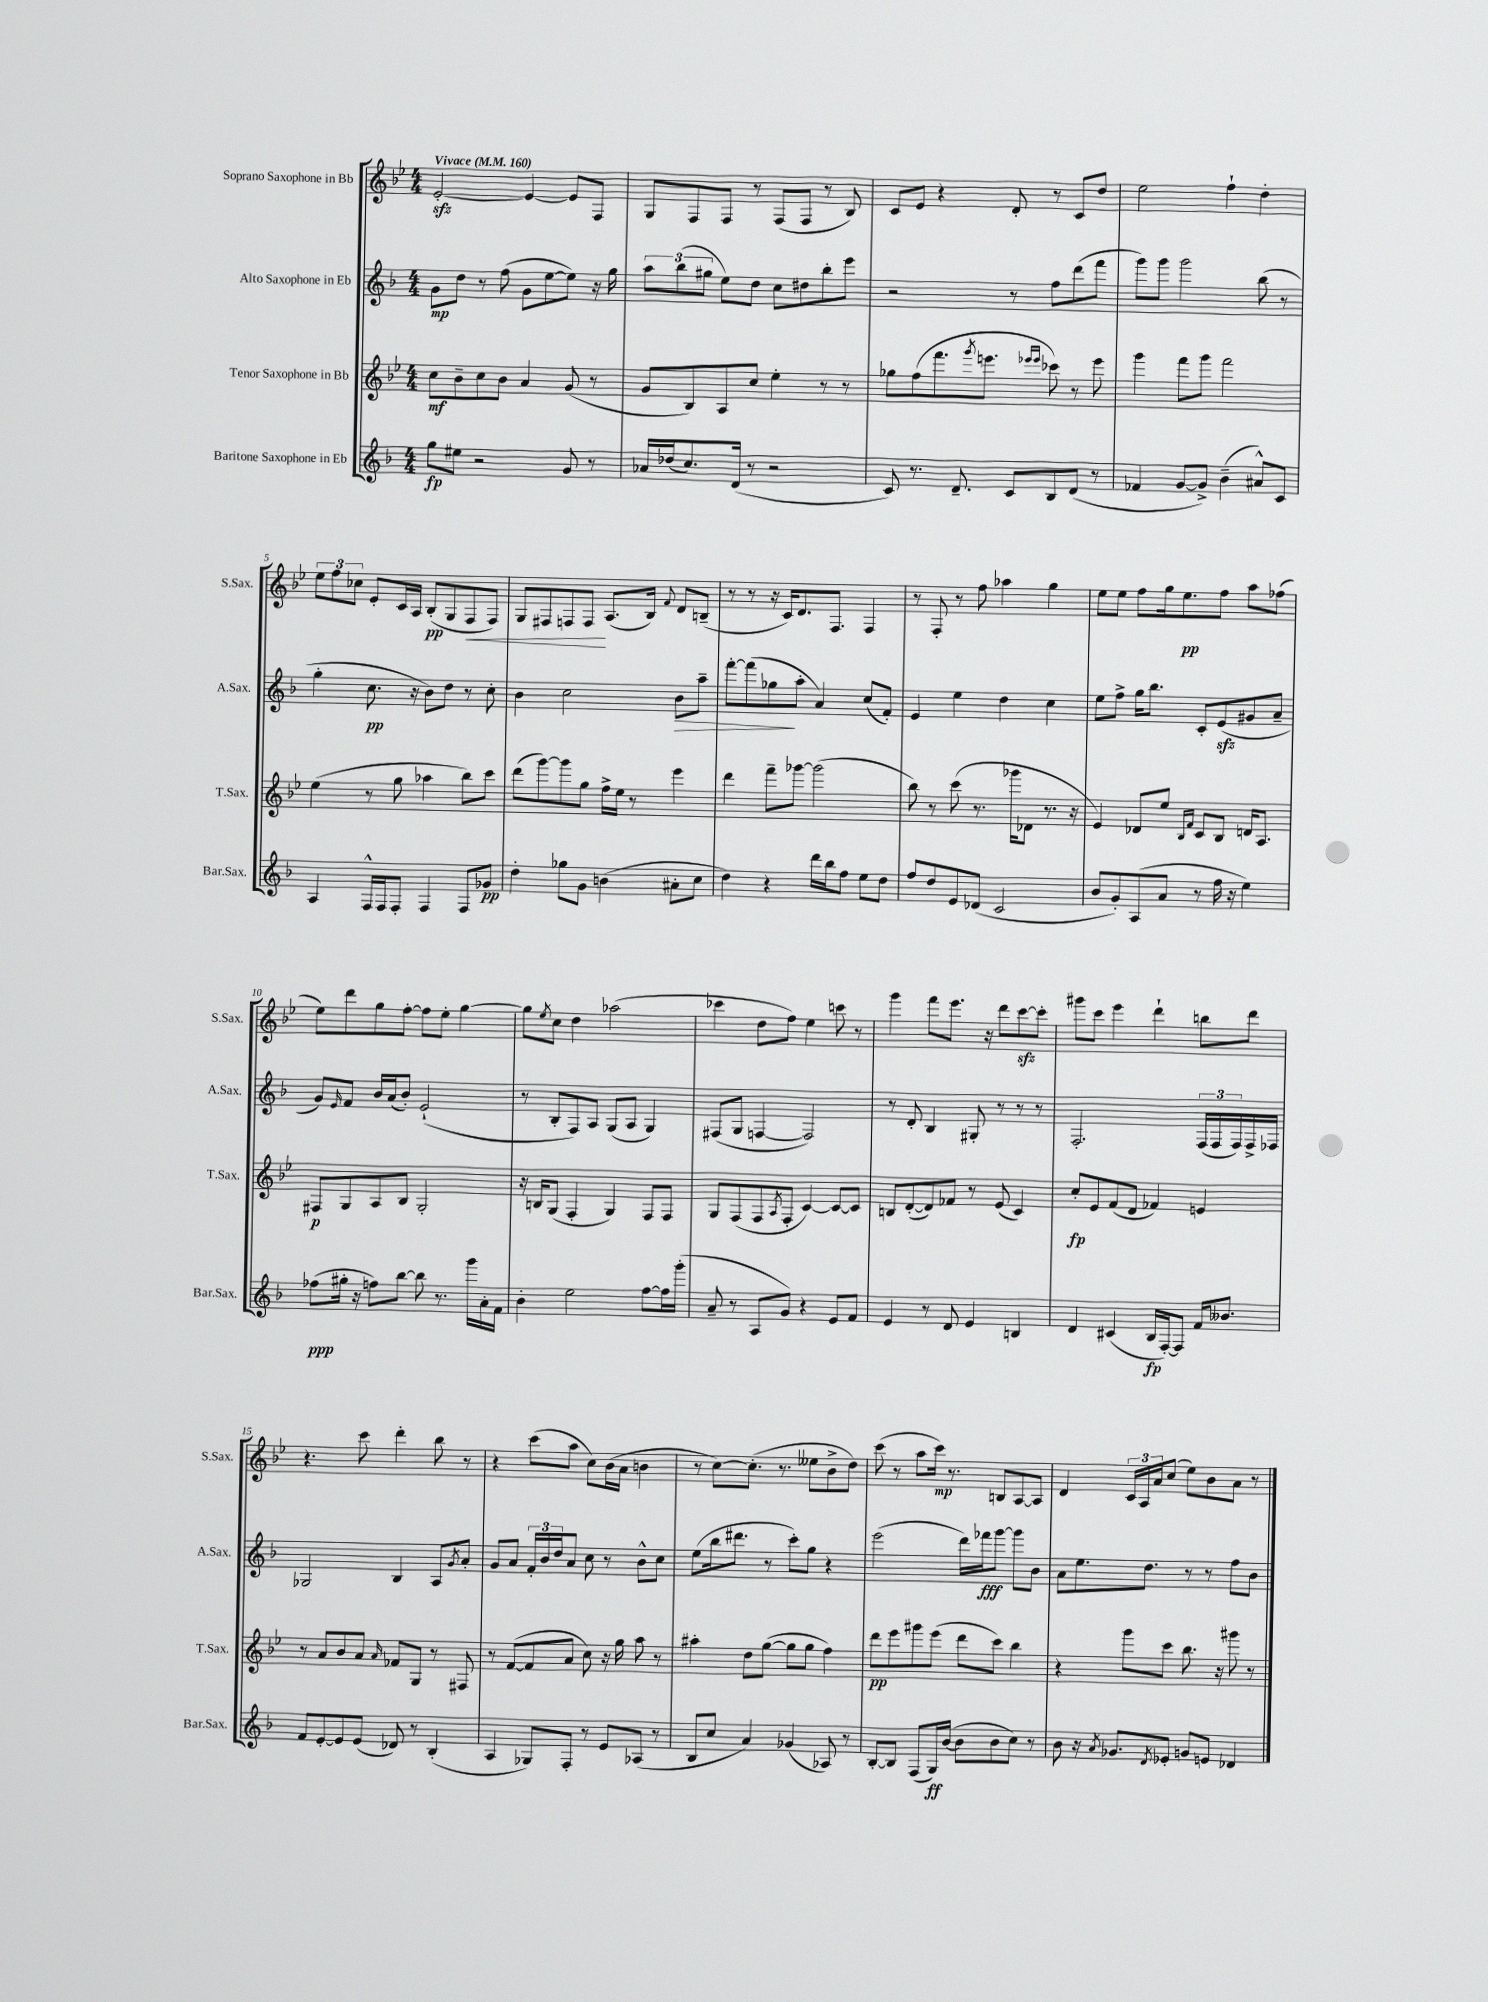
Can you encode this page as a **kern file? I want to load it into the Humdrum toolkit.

**kern	**kern	**kern	**kern
*staff4	*staff3	*staff2	*staff1
*clefG2	*clefG2	*clefG2	*clefG2
*k[b-]	*k[b-e-]	*k[b-]	*k[b-e-]
*M4/4	*M4/4	*M4/4	*M4/4
*MM160	*MM160	*MM160	*MM160
8gg	8cc	8g	[2e-'
8ee#	8b-~	8dd	.
2r	8cc	8r	.
.	8b-	(8ff	.
.	4a	8g	4e-_
.	.	[8ee	.
8g	(8g	8ee])	8e-]
8r	8r	16r	8F
.	.	16gg	.
=	=	=	=
16a-	8g	12aa	8G
(16dd-	.	.	.
.	.	(12bb-	.
8.cc)	8B-)	.	8F
.	.	12gg#	.
.	8A	8ee)	8F
(16d	.	.	.
8r	8cc	8dd	8r
2r	4ee-'	8cc	(8F
.	.	8dd#	8F
.	8r	8bb-'	8r
.	8r	8eee	8B-)
=	=	=	=
8c)	8gg-	2r	8c
8.r	(8ff	.	8e-
.	8.fff	.	4r
8.d~	.	.	.
.	8qggg	.	.
.	8.eee	.	.
8c	.	8r	8d'
.	16qqeee-	.	.
.	16qqeee-	.	.
8B-	8ccc-)	8ff	8r
(8d	8r	(8ddd	8c
8r	8eee-	8fff	8dd
=	=	=	=
4f-	4ggg	8ggg)	2ee-
.	.	8ggg	.
[8g	8fff	2ggg	.
8g^])	8ggg	.	.
(4b-~	2fff	.	4ff`
8a#^^)	.	(8bb-	4dd'
8c	.	8r	.
=	=	=	=
4A	(4ee-	4gg'	12ee-
.	.	.	12ff
.	.	.	12cc-
16F^^	8r	8.cc	8e-'
16F	.	.	.
8F'	8gg	.	16c
.	.	16r	16A
4F	4aa-	8b-)	(8B-'
.	.	8dd	8G
8F	8bb-)	8r	8F
8g-	8ccc	8cc'	8F)
=	=	=	=
4dd'	(8ddd	4b-	8G
.	[8ggg)	.	8F#
8gg-	8ggg]	2cc	8F
8g	8gg	.	8F
(4b	16ff^	.	(8.A
.	16ee-	.	.
.	8r	.	.
.	.	.	16B-)
.	.	.	8qqf
8a#'	4eee-	8b-	8d
8cc	.	8aa~	(8B~
=	=	=	=
4dd)	4ddd	[8fff'	8r
.	.	(8fff]	8r
4r	8fff~	8gg-	16r
.	.	.	16c)
.	[8ggg-	8aa'	8.d
16ddd	(2ggg-]	4a)	.
16bb-	.	.	8.F
8ff	.	.	.
8ee	.	(8cc	4F
8dd	.	8f')	.
=	=	=	=
8ff	8bb-)	4e	8r
8dd	8r	.	8F'
8e	(8ccc	4ee	8r
(8d-	8.r	.	8ff
2c	.	4dd	4aa-
.	16ggg-	.	.
.	8d-	.	.
.	8.r	4cc	4gg
.	16r	.	.
=	=	=	=
8b-	4e-)	8ee	8ee-
8g')	.	8ff^	8ee-
(8A	8d-	16gg	8ff
.	.	8.bb-	.
8a	8ee-	.	16gg
.	.	.	8.ee-
.	16qqB-	.	.
.	16qqf	.	.
8r	8c	8c'	.
16ff	8B-	(8e	8ff
16r	.	.	.
4ee)	16d	8g#	8aa
.	8.A	.	.
.	.	8a~	(8ff-
=	=	=	=
(8ff-	8F#	8g)	8ee-)
.	.	16qqe	.
16gg#'	8G	8f	8ddd
16r	.	.	.
8ff)	8A	16b-	8gg
.	.	(16a	.
[8bb-	8B-	8b-')	[8ff'
8bb-]	2G'	(2e`	8ff]
8.r	.	.	8ee-'
.	.	.	[4gg
16ggg	.	.	.
16a'	.	.	.
16f	.	.	.
=	=	=	=
4b-'	16r	8r	8gg]
.	16B	.	.
.	.	.	8qee-
.	(8G	8B-'	8cc
2ee	4F'	8F)	4dd
.	.	8A	.
.	4G)	(8G	(2aa-
.	.	8A	.
[8ff	8F	4G)	.
16ff]	8F	.	.
(16ggg'	.	.	.
=	=	=	=
8a~	8G	(8F#	4ccc-
8r	(8F	8G	.
8A	8F	[4F	8dd
.	8qA	.	.
8g)	8F'	.	8ff)
4r	[4c)	2F])	4ee-
8e	8c_	.	8ccc
8f	8c]	.	8r
=	=	=	=
4e	8B	8r	4ggg
.	([8d'	8d'	.
8r	8d])	4B-	8fff
8d	8f-	.	8.eee-
4e	8r	8G#'	.
.	.	.	16r
.	(8e-	8r	8ddd
4B	4c)	8r	[8ccc
.	.	8r	8ccc']
=	=	=	=
4d	8cc'	2.F'	8ggg#
.	8e-	.	8ccc
(4c#	(8f	.	4eee-
.	8d	.	.
16B-	4f-)	.	4ddd`
[16F')	.	.	.
8F]	.	.	.
16f	4e	(24F	8bb
.	.	24F	.
8.b--	.	.	.
.	.	24F)	.
.	.	16F^	8ddd
.	.	16F-	.
=	=	=	=
8f	8r	2G-	4.r
[8e'	8a	.	.
8e]	8b-	.	.
(8e	8a	.	8ccc
.	16qqa	.	.
8d-)	8f-	4B-	4ddd'
8r	8G	.	.
(4B-'	8r	8A	8bb-
.	.	8qg	.
.	8F#	8a'	8r
=	=	=	=
4A	8r	8g	4r
.	([8f	8a	.
8G-)	8f]	24f'	(8ccc
.	.	24b-	.
.	.	24dd	.
8F'	8a	8a	8aa
8r	8cc)	8cc	8cc)
8e	16r	8r	(16b-
.	16gg	.	16a
(8A-	8aa	8b-^^	4b
8r	8r	8cc	.
=	=	=	=
8B-	4aa#'	(8ee	8r
8cc	.	16bb-	[8cc)
.	.	8.ddd#	.
4a)	8dd	.	(8.cc']
.	([8gg	8r	.
.	.	.	8.r
(4g-	8gg]	8ccc')	.
.	8gg	8gg	8ee--
8A-)	4ff)	4r	8b-^
8r	.	.	8dd)
=	=	=	=
[8B-'	8ddd	(2eee	(8ccc
8B-]	8eee-	.	8r
(8F	8ggg#	.	8aa
16G)	(8eee-	.	16ccc)
([16b-	.	.	8.r
8b-]	8ddd	16ddd)	.
.	.	16fff-	.
8b-	8ccc)	[8ggg	8B
8cc)	4bb-	8ggg]	[8A
8r	.	8b-	8A]
=	=	=	=
8b-	4r	8a	4d
16r	.	8.ee	.
8qa	.	.	.
8.g-	.	.	.
.	8ggg	.	24c
.	.	.	24A
.	.	8.dd	.
.	.	.	24a
8qd	.	.	.
8e-'	8ccc	.	(8cc
8g	8.bb-	8r	8ee-)
8e	.	8r	8b-
.	16r	.	.
4d-	8ggg#	8ff	8a
.	8r	8b-	8r
==	==	==	==
*-	*-	*-	*-
